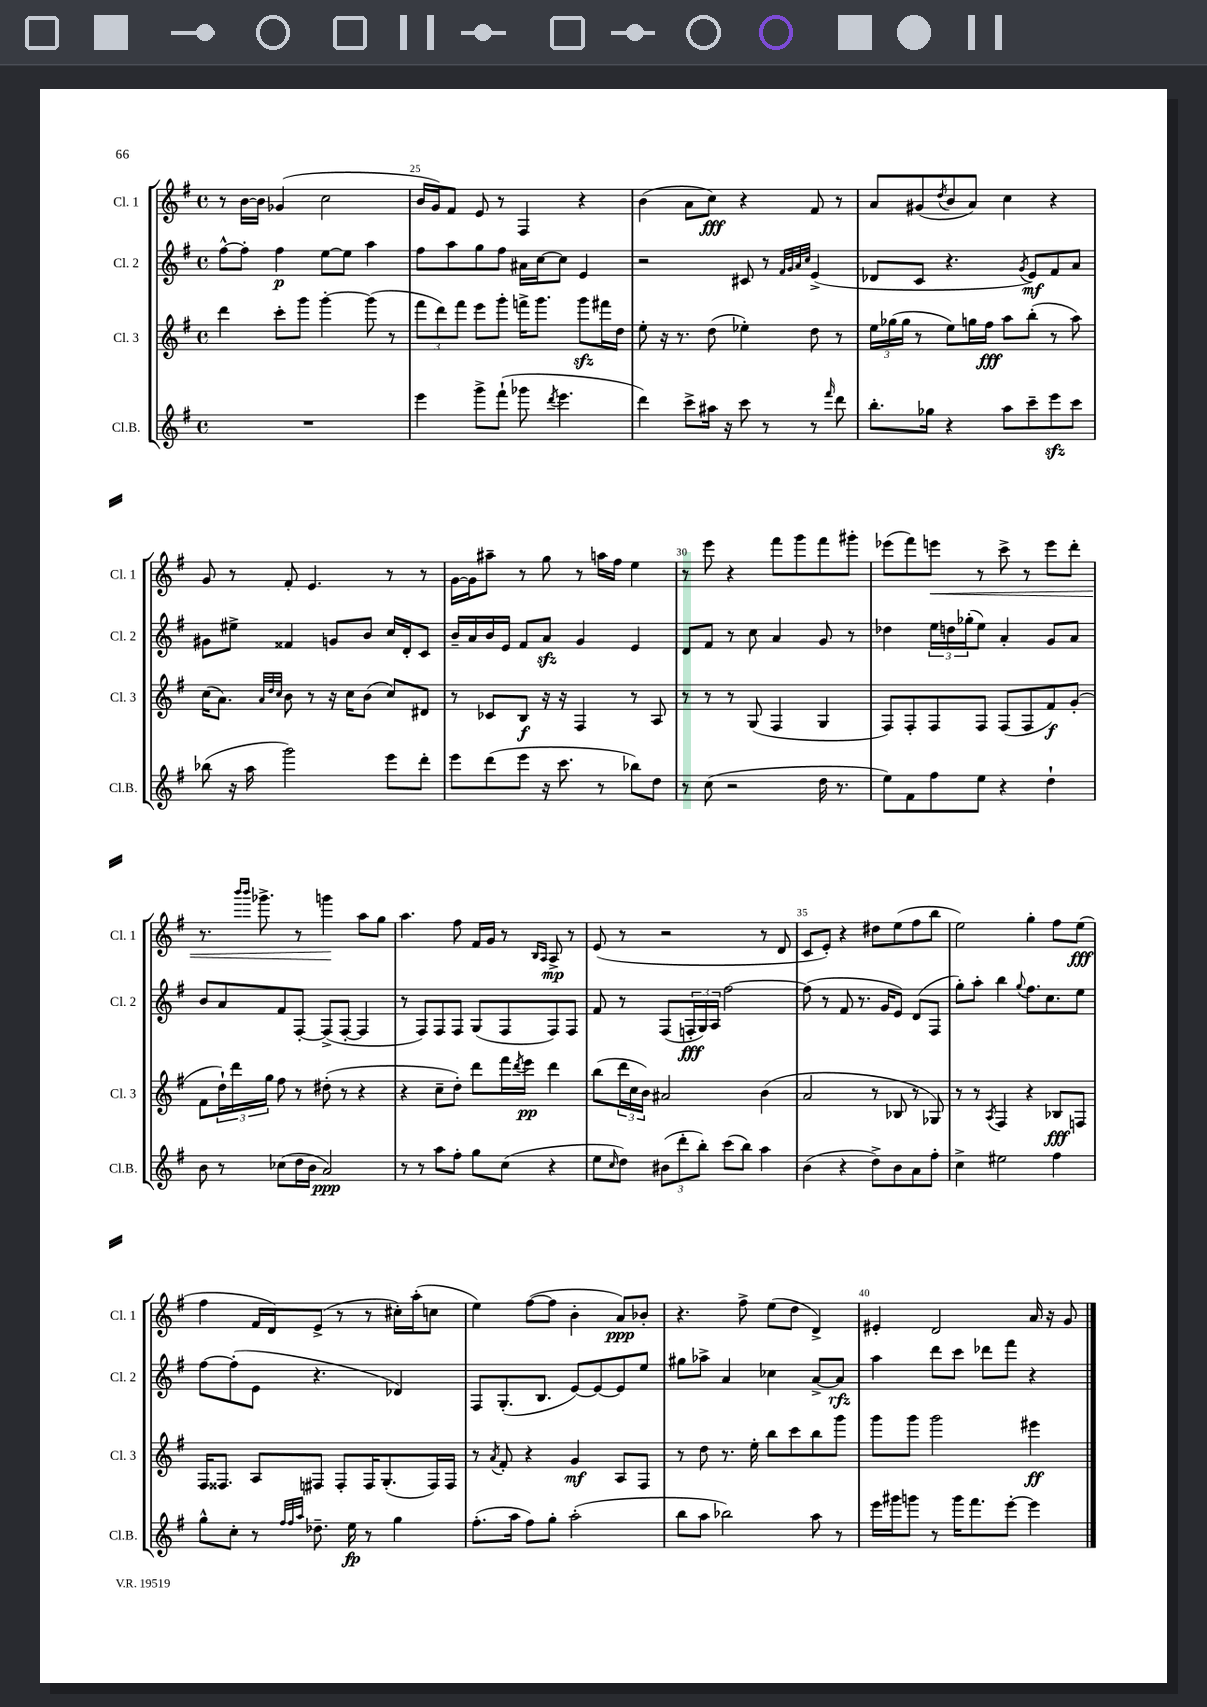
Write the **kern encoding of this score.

**kern	**dynam	**kern	**dynam	**kern	**dynam	**kern	**dynam
*part4	*part4	*part3	*part3	*part2	*part2	*part1	*part1
*staff4	*staff4	*staff3	*staff3	*staff2	*staff2	*staff1	*staff1
*I"Cl.B.	*	*I"Cl. 3	*	*I"Cl. 2	*	*I"Cl. 1	*
*I'Cl.B.	*	*I'Cl. 3	*	*I'Cl. 2	*	*I'Cl. 1	*
*clefG2	*	*clefG2	*	*clefG2	*	*clefG2	*
*k[f#]	*	*k[f#]	*	*k[f#]	*	*k[f#]	*
*M4/4	*	*M4/4	*	*M4/4	*	*M4/4	*
*met(c)	*	*met(c)	*	*met(c)	*	*met(c)	*
=24	=24	=24	=24	=24	=24	=24	=24
1r	.	4ddd\	.	[8ff#^^\L	.	8r	.
.	.	.	.	8ff#'\J]	.	[16b\LL	.
.	.	.	.	.	.	16b\JJ]	.
.	.	8ccc'\L	.	4ff#\	p	(4g-X/	.
.	.	8ggg\J	.	.	.	.	.
.	.	[4ggg'\	.	[8ee\L	.	2cc\	.
.	.	.	.	8ee\J]	.	.	.
.	.	(8ggg\]	.	4aa\	.	.	.
.	.	8r	.	.	.	.	.
=25	=25	=25	=25	=25	=25	=25	=25
4eee\	.	12fff#\L	.	8ff#\L	.	16b/LL	.
.	.	.	.	.	.	16g/J)	.
.	.	12ddd\)	.	.	.	.	.
.	.	.	.	8aa\	.	8f#/J	.
.	.	12fff#\J	.	.	.	.	.
8ggg^\L	.	8eee\L	.	8gg\	.	8e/	.
(8fff#`\J	.	8ggg'\J	.	8ff#\J	.	8r	.
8ggg-X\	.	16fffn^\KL	.	16a#X\LL	.	4F#/	.
.	.	8.ggg\J	.	[16cc\J	.	.	.
8qddd/	.	.	.	.	.	.	.
4.eee\	.	.	.	8cc\J]	.	.	.
.	.	8gggzz\L	.	4e/	.	4r	.
.	.	16fff#X\L	.	.	.	.	.
.	.	16dd\JJ	.	.	.	.	.
=26	=26	=26	=26	=26	=26	=26	=26
4ddd\)	.	8ee'\	.	2r	.	(4b\	.
.	.	16r	.	.	.	.	.
.	.	8.r	.	.	.	.	.
8ccc^\L	.	.	.	.	.	8a\L	.
16aa#X\Jk	.	(8dd\	.	.	.	8cc\J)	fff
16r	.	.	.	.	.	.	.
8ccc\	.	4ee-X'\)	.	8c#X/	.	4r	.
8r	.	.	.	8r	.	.	.
.	.	.	.	32qqf#/LLL	.	.	.
.	.	.	.	32qqg/	.	.	.
.	.	.	.	32qqa/	.	.	.
.	.	.	.	32qqcc/JJJ	.	.	.
8r	.	8dd\	.	(4e^/	.	8f#/	.
16qqfff#/	.	.	.	.	.	.	.
8ddd\	.	8r	.	.	.	8r	.
=27	=27	=27	=27	=27	=27	=27	=27
8.bb'\L	.	24ee\LL	.	8d-X/L	.	8a/L	.
.	.	(24gg-X\	.	.	.	.	.
.	.	24gg-\JJ	.	.	.	.	.
.	.	8r	.	8c/J	.	(8g#X/	.
16gg-X\Jk	.	.	.	.	.	.	.
.	.	.	.	.	.	8qdd/	.
4r	.	8ee\L)	.	4.r	.	8b/	.
.	.	16ggn\L	.	.	.	8a/J)	.
.	.	16ff#\JJ	fff	.	.	.	.
8aa\L	.	8aa\L	.	.	.	4cc\	.
.	.	.	.	8qg/	.	.	.
8ccc~\	.	(8bb'\J	.	8e/L)	mf	.	.
8eeezz\	.	8r	.	8f#/	.	4r	.
8ccc\J	.	8aa\)	.	8a/J	.	.	.
!!LO:LB:g=z
=28	=28	=28	=28	=28	=28	=28	=28
(8bb-X\	.	(16cc\KL	.	8g#X\L	.	8g/	.
.	.	8.a\J)	.	.	.	.	.
16r	.	.	.	8ee#X^\J	.	8r	.
16aa\	.	.	.	.	.	.	.
.	.	32qqa/LLL	.	.	.	.	.
.	.	32qqdd/	.	.	.	.	.
.	.	32qqcc/JJJ	.	.	.	.	.
2ggg\)	.	8b\	.	4f##X/	.	8f#'/	.
.	.	8r	.	.	.	4.e/	.
.	.	16r	.	8gn/L	.	.	.
.	.	16cc\KL	.	.	.	.	.
.	.	(8b\J	.	8b/J	.	.	.
8eee\L	.	8cc/L)	.	16cc/LL	.	8r	.
.	.	.	.	16d'/J	.	.	.
8ddd'\J	.	8d#X/J	.	8c/J	.	8r	.
=29	=29	=29	=29	=29	=29	=29	=29
8eee\L	.	8r	.	16b~/LL	.	[16g\LL	.
.	.	.	.	16a/	.	16g\J]	.
(8ddd\	.	8c-X/L	.	16b/	.	8aa#X~\J	.
.	.	.	.	16e/JJ	.	.	.
8eee\J	.	8B/J	f	8f#/L	.	8r	.
16r	.	16r	.	8azz/J	.	8gg\	.
8.ccc\	.	16r	.	.	.	.	.
.	.	4F#/	.	4g/	.	8r	.
8r	.	.	.	.	.	16aan\LL	.
.	.	.	.	.	.	16ff#\JJ	.
8bb-X\L)	.	8r	.	4e/	.	4ee\	.
8dd\J	.	8A/	.	.	.	.	.
=30	=30	=30	=30	=30	=30	=30	=30
8r	.	8r	.	8d/L	.	8r	.
(8cc\	.	8r	.	8f#/J	.	8eee\	.
2r	.	8r	.	8r	.	4r	.
.	.	(8G/	.	8cc\	.	.	.
.	.	4F#/	.	4a/	.	8fff#\L	.
.	.	.	.	.	.	8ggg\	.
16dd\	.	4G/	.	8g/	.	8fff#\	.
8.r	.	.	.	.	.	.	.
.	.	.	.	8r	.	8ggg#X'\J	.
=31	=31	=31	=31	=31	=31	=31	=31
8ee\L)	.	8F#/L)	.	4dd-X\	.	(8eee-X\L	.
8f#\	.	8F#'/	.	.	.	8fff#\)	.
!	!	!	!	!	!	!	!LO:HP:b
8ff#\	.	8F#/	.	24ee\LL	.	8eeen\J	<
.	.	.	.	24ddn\	.	.	.
.	.	.	.	(24gg-X'\J	.	.	.
8ee\J	.	8F#/J	.	8ee\J)	.	8r	.
4r	.	(8F#/L	.	4a'/	.	8ccc^\	.
.	.	8F#/	.	.	.	8r	.
4dd`\	.	8f#/)	f	8g/L	.	8eee\L	.
.	.	(8g'/J	.	8a/J	.	8ddd'\J	.
!!LO:LB:g=z
=32	=32	=32	=32	=32	=32	=32	=32
8b\	.	8f#\L	.	8b/L	.	8.r	.
8r	.	24dd`\L)	.	8a/	.	.	.
.	.	24ddd\	.	.	.	.	.
.	.	.	.	.	.	16qqbbb/LL	.
.	.	.	.	.	.	16qqbbb/JJ	.
.	.	.	.	.	.	8.ggg-X^\	.
.	.	24gg\JJ	.	.	.	.	.
(8cc-X\L	.	8ff#\	.	8f#/	.	.	.
16dd\L	.	8r	.	[8F#'/J	.	8r	.
16b\JJ	.	.	.	.	.	.	.
2a/)	ppp	(8dd#X'\	.	(8F#^/L]	.	4gggn\	.
.	.	8r	.	[8F#'/J	.	.	.
.	.	4r	.	4F#/]	.	8aa\L	[
.	.	.	.	.	.	8gg\J	.
=33	=33	=33	=33	=33	=33	=33	=33
8r	.	4r	.	8r	.	4.aa\	.
8r	.	.	.	8F#/L)	.	.	.
8aa\L	.	8cc~\L	.	8F#/	.	.	.
8ff#'\J	.	8dd'\J)	.	8F#/J	.	8ff#\	.
8gg\L	.	8ddd\L	.	(8G/L	.	16f#/LL	.
.	.	.	.	.	.	16g/JJ	.
(8cc\J	.	16fff#\L	.	8F#/	.	8r	.
.	.	8qddd/	.	.	.	.	.
.	.	16eee\JJ	pp	.	.	.	.
.	.	.	.	.	.	16qqB/LL	.
.	.	.	.	.	.	16qqA/JJ	.
4r	.	4ddd\	.	8F#/)	.	8A^/	mp
.	.	.	.	8F#/J	.	8r	.
=34	=34	=34	=34	=34	=34	=34	=34
8ee\L	.	(8bb\L	.	8f#/	.	(8e/	.
16qqcc/	.	.	.	.	.	.	.
8dd\J)	.	24ddd\L	.	8r	.	8r	.
.	.	24cc\	.	.	.	.	.
.	.	24b\JJ)	.	.	.	.	.
(12b#X\L	.	2a#X/	.	(8F#/L	.	2r	.
12ddd'\	.	.	.	.	.	.	.
.	.	.	.	24Fn'/L	fff	.	.
12bb'\J)	.	.	.	24G/)	.	.	.
.	.	.	.	24A/JJ	.	.	.
(8ccc\L	.	.	.	[2ff#\	.	.	.
8bb\J)	.	.	.	.	.	.	.
4aa\	.	(4b\	.	.	.	8r	.
.	.	.	.	.	.	8d/	.
=35	=35	=35	=35	=35	=35	=35	=35
(4b\	.	2a/	.	(8ff#\]	.	8c/L	.
.	.	.	.	8r	.	8e'/J)	.
4r	.	.	.	8f#/	.	4r	.
.	.	.	.	8.r	.	.	.
8dd^\L)	.	8r	.	.	.	8dd#X\L	.
.	.	.	.	16g/KL	.	.	.
8b\	.	8B-X/	.	8e/J)	.	(8ee\	.
8a\	.	8r	.	(8d/L	.	8ff#\	.
8ff#'\J	.	8G-X/)	.	8F#/J	.	8bb\J	.
=36	=36	=36	=36	=36	=36	=36	=36
4cc^\	.	8r	.	8gg'\L)	.	2ee\)	.
.	.	8r	.	8aa'\J	.	.	.
.	.	8qA/	.	.	.	.	.
2ee#X\	.	4F#/	.	4bb\	.	.	.
.	.	.	.	8qqgg/	.	.	.
.	.	4r	.	8.ff#\L	.	4gg'\	.
.	.	.	.	8.cc\	.	.	.
4ff#\	.	8B-X/L	fff	.	.	8ff#\L	.
.	.	8Fn/J	.	8ee\J	.	(8ee\J	fff
!!LO:LB:g=z
=37	=37	=37	=37	=37	=37	=37	=37
8gg^^\L	.	16F#/KL	.	[8ff#\L	.	4ff#\	.
.	.	8.F##X/J	.	.	.	.	.
8cc'\J	.	.	.	(8ff#'\]	.	.	.
8r	.	8A/L	.	8e\J	.	16f#/LL	.
.	.	.	.	.	.	16d/J)	.
32qqff#/LLL	.	.	.	.	.	.	.
32qqff#/	.	.	.	.	.	.	.
32qqaa/JJJ	.	.	.	.	.	.	.
8.dd-X~\	.	8F#X/J	.	4.r	.	(8e^/J	.
.	.	8F#'/L	.	.	.	8r	.
16ee\	fp	.	.	.	.	.	.
8r	.	16F#/K	.	.	.	8r	.
.	.	(8.G'/	.	.	.	.	.
4gg\	.	.	.	4d-X/)	.	16cc#X'\LL)	.
.	.	.	.	.	.	(16aa'\J	.
.	.	16F#/L)	.	.	.	8ccn\J	.
.	.	16F#/JJ	.	.	.	.	.
=38	=38	=38	=38	=38	=38	=38	=38
(8.ff#'\L	.	8r	.	8F#/L	.	4ee\)	.
.	.	8qa/	.	.	.	.	.
.	.	8f#'/	.	(8.G'/	.	.	.
16aa\Jk	.	.	.	.	.	.	.
8ff#\L)	.	4r	.	.	.	([8ff#\L	.
.	.	.	.	8.B/J	.	.	.
8gg'\J	.	.	.	.	.	8ff#\J]	.
(2aa'\	.	4g/	mf	[8e/L)	.	4b'\	.
.	.	.	.	8e/_	.	.	.
.	.	8A/L	.	8e/]	.	8a/L)	ppp
.	.	8F#/J	.	8ee/J	.	8b-X'/J	.
=39	=39	=39	=39	=39	=39	=39	=39
8bb\L	.	8r	.	8gg#X\L	.	4.r	.
8aa\J	.	8dd\	.	8aa-X^\J	.	.	.
2bb-X\)	.	8.r	.	4a/	.	.	.
.	.	.	.	.	.	8ff#^\	.
.	.	16ee'\	.	.	.	.	.
.	.	8bb\L	.	4cc-X\	.	(8ee\L	.
.	.	8ccc\	.	.	.	8dd\J	.
8aa\	.	8bb\	.	[8a^/L	.	4d^/)	.
8r	.	8ggg\J	.	8a/J]	rfz	.	.
=40	=40	=40	=40	=40	=40	=40	=40
16eee\LL	.	8ggg\L	.	4aa\	.	4e#X'/	.
16ggg#X\J	.	.	.	.	.	.	.
8gggn\J	.	8ggg\J	.	.	.	.	.
8r	.	2ggg\	.	8ddd\L	.	2d/	.
16ggg\KL	.	.	.	8ccc\J	.	.	.
8.fff#\	.	.	.	.	.	.	.
.	.	.	.	8ddd-X\L	.	.	.
[8eee'\J	.	.	.	8fff#\J	.	.	.
4eee\]	.	4eee#X\	ff	4r	.	16a/	.
.	.	.	.	.	.	16r	.
.	.	.	.	.	.	8g/	.
==	==	==	==	==	==	==	==
*-	*-	*-	*-	*-	*-	*-	*-
